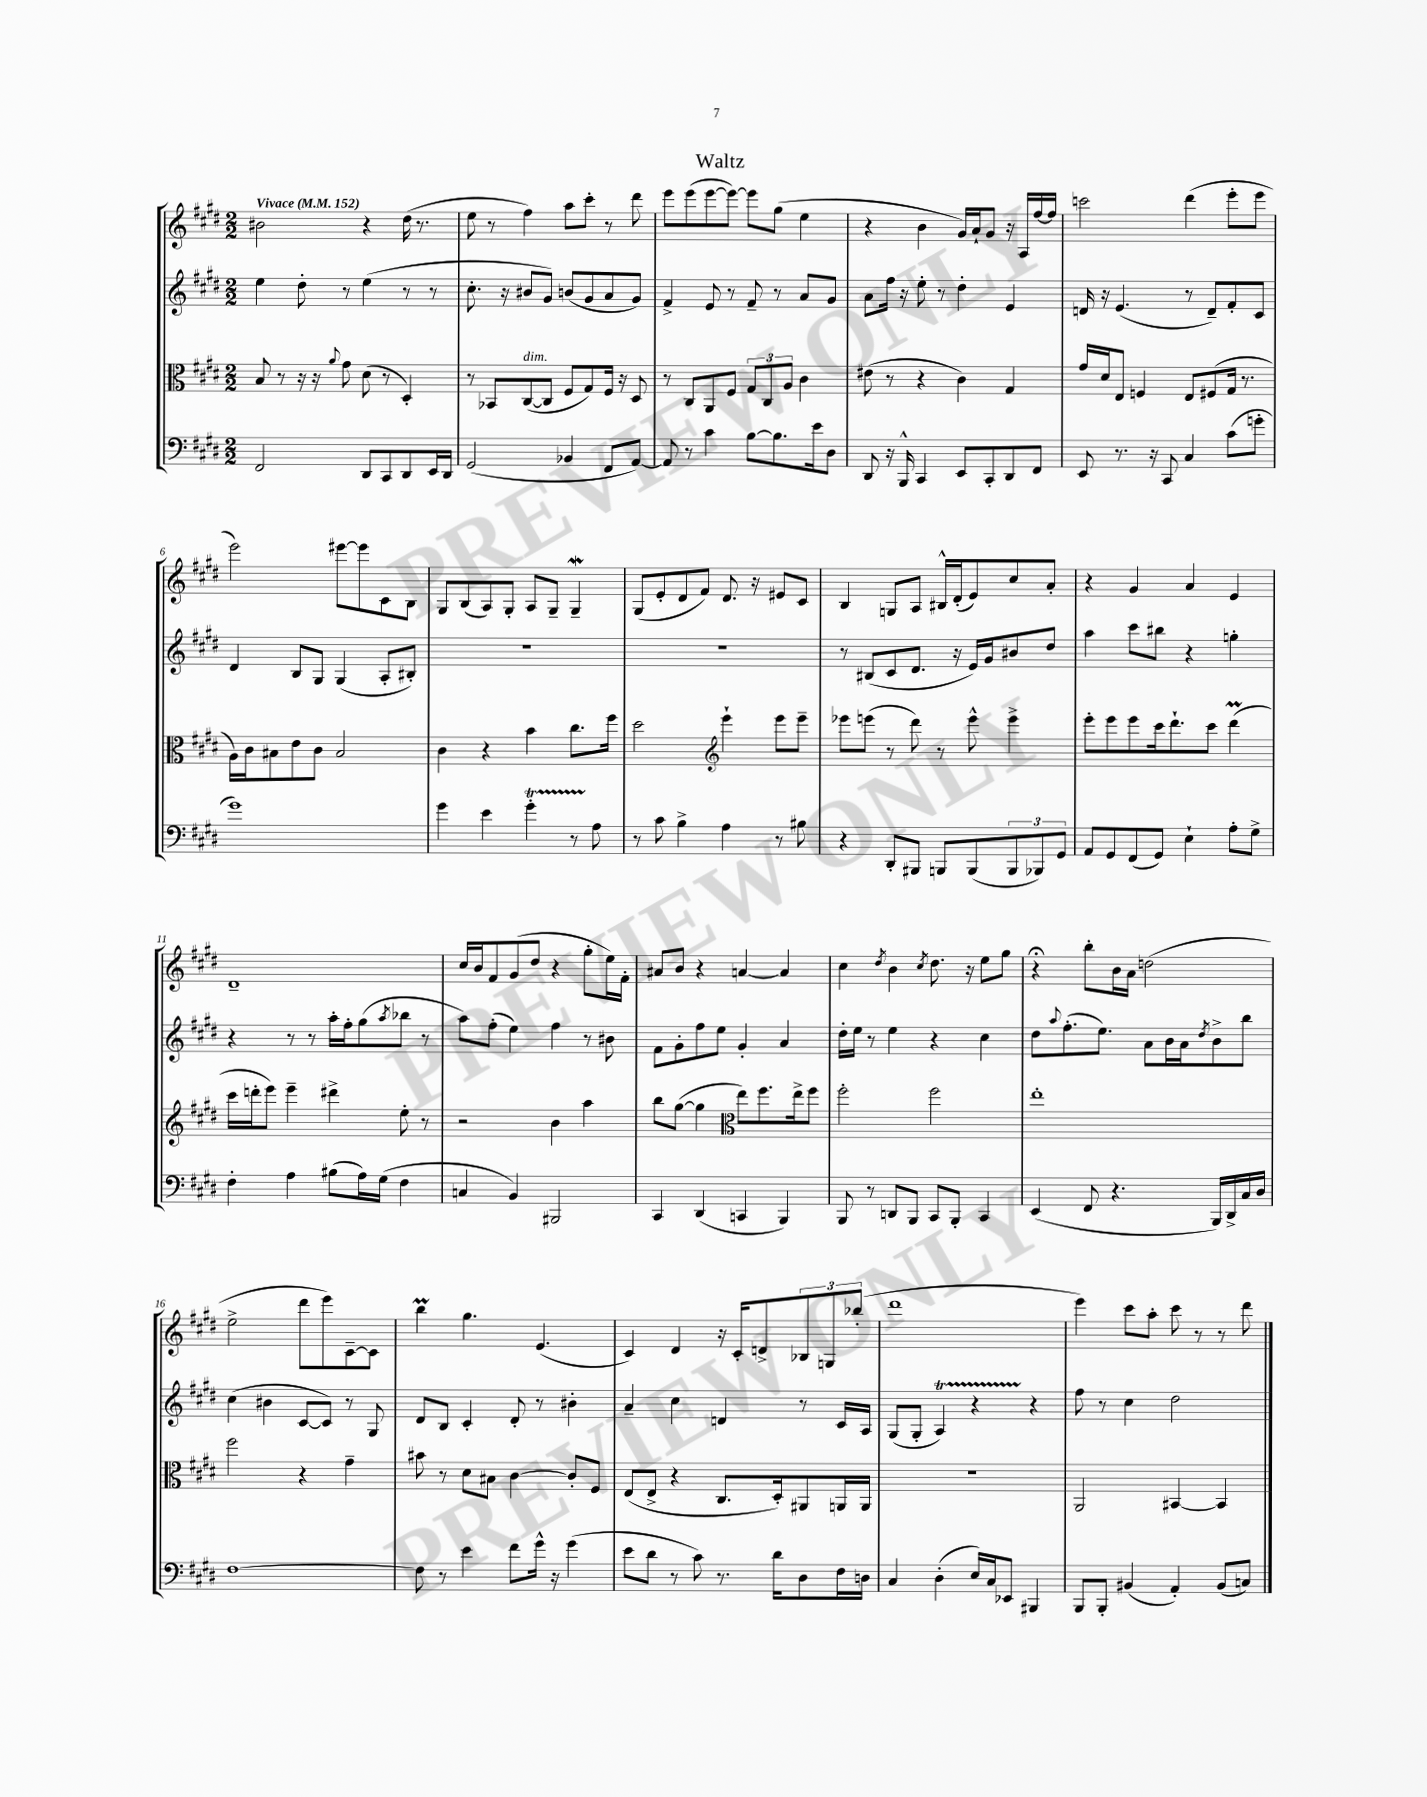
\header { title = "Waltz" }
<<
\new StaffGroup <<
\new Staff = "s0" {
    \clef treble \key e \major \numericTimeSignature \time 2/2 \tempo "Vivace" 4 = 152
    bis'2 r4 dis''16( r8. |
    e''8 r8 fis''4) a''8 cis'''8-. r8 dis'''8 |
    e'''8 e'''8( e'''8~ e'''8~) e'''8 gis''8( e''4 |
    r4 b'4 gis'16) a'16-! gis'8 r16 a16 fis''16~ fis''16 |
    c'''2 dis'''4( e'''8-. e'''8 |
    e'''2) eis'''8~ eis'''8 cis'8 b8 |
    gis8 b8( a8) gis8-. a8 gis8-- gis4--\mordent |
    gis8( e'8-. dis'8 fis'8) dis'8. r16 eis'8 cis'8 |
    b4 g8 a8 bis16-^ dis'16-.( e'8) cis''8 a'8-. |
    r4 gis'4 a'4 e'4 |
    dis'1-- |
    cis''16 b'16 fis'8 gis'8( dis''8 r4 gis''8-. e''16) fis'16-. |
    ais'8 b'8 r4 a'4~ a'4 |
    cis''4 \acciaccatura { dis''8 } b'4 \acciaccatura { cis''8 } dis''8. r16 e''8 gis''8 |
    r4\fermata b''8-. b'16 a'16 d''2( |
    e''2-> dis'''8 e'''8) cis'8~-- cis'8 |
    b''4\prall gis''4. e'4.( |
    cis'4) dis'4 r16 cis'16-. d'8-> \tuplet 3/2 { bes8 g8 bes''8-.( } |
    dis'''1 |
    e'''4) cis'''8 a''8-. cis'''8 r8 r8 dis'''8 \bar "|." |
}
\new Staff = "s1" {
    \clef treble \key e \major \numericTimeSignature \time 2/2
    e''4 dis''8-. r8 e''4( r8 r8 |
    cis''8.-. r16 bis'8 gis'8) b'8( gis'8 a'8 gis'8) |
    fis'4-> e'8 r8 fis'8-- r8 a'8 gis'8 |
    a'8 fis''16 r16 e''8-. r8 dis''4-. e'4 |
    d'16 r16 e'4.( r8 d'8--) fis'8-. cis'8 |
    dis'4 b8 gis8 gis4( a8-. bis8-.) |
    R1 |
    R1 |
    r8 bis8( cis'8 dis'8. r16 e'16) gis'16 bis'8 dis''8 |
    a''4 cis'''8 bis''8 r4 g''4-. |
    r4 r8 r8 a''16-. fis''16-. gis''8( \acciaccatura { a''8 } bes''8 r8 |
    a''8) fis''8-.( e''4) fis''4 r8 bis'8 |
    fis'8 gis'8-. fis''8 e''8 gis'4-. a'4 |
    dis''16-. e''16 r8 e''4 r4 cis''4 |
    dis''8 \appoggiatura { a''8 } fis''8.-.( e''8.) a'8 b'16 a'16 \acciaccatura { dis''8 } b'8-> b''8 |
    cis''4( bis'4 cis'8~ cis'8) r8 gis8 |
    dis'8 b8 cis'4-. dis'8-. r8 bis'4-. |
    a'4-- cis''4 d'4 r8 cis'16 a16 |
    gis8( gis8-. a4\startTrillSpan) r4 r4\stopTrillSpan |
    fis''8 r8 cis''4 dis''2 \bar "|." |
}
\new Staff = "s2" {
    \clef alto \key e \major \numericTimeSignature \time 2/2
    b8 r8 r16 r16 \appoggiatura { a'8 } gis'8 dis'8( r8 dis4-.) |
    r8 bes,8 cis8~^\markup { \italic "dim." }( cis8 fis8 gis8) fis16 r16 dis8 |
    r8 cis8 a,8 fis8 \tuplet 3/2 { gis8 cis8 a8 } cis'4 |
    eis'8( r8 r4 cis'4) gis4 |
    gis'16 dis'16 e8 f4 e8 fis8( gis16 r8. |
    a16) cis'16 bis8 e'8 cis'8 bis2 |
    cis'4 r4 b'4 cis''8. fis''16 |
    dis''2 \clef treble e'''4-! e'''8 e'''8-- |
    ees'''8 e'''8( r8 dis'''8) r8 e'''8-^ e'''4-> |
    e'''8-. e'''8 e'''8 cis'''16 dis'''8.-! cis'''8 dis'''4\prall( |
    cis'''16 d'''16-. e'''8) e'''4-- dis'''4-> e''8-. r8 |
    r2 b'4 a''4 |
    b''8 gis''8~( gis''4 \clef alto e''8) fis''8. e''16-> fis''8 |
    fis''2-. fis''2 |
    e''1-. |
    fis''2 r4 gis'4-- |
    bis'8 r8 dis'8 bis8 cis'4~ cis'8-. fis8 |
    e8( e8-> r4 cis8. dis16-.) ais,8 a,16 a,16 |
    R1 |
    a,2 bis,4~ bis,4 \bar "|." |
}
\new Staff = "s3" {
    \clef bass \key e \major \numericTimeSignature \time 2/2
    fis,2 dis,8 cis,8 dis,8 e,16 dis,16 |
    gis,2( bes,4 fis,8 a,8~) |
    a,8 r8 cis'4 b8~ b8. e'16 dis8 |
    dis,8 r16 b,,16-^ cis,4 e,8 cis,8-. dis,8 fis,8 |
    e,8 r8. r16 cis,8 cis4 cis'8( g'8-. |
    gis'1) |
    gis'4 e'4 gis'4-.\startTrillSpan r8 a8\stopTrillSpan |
    r8 cis'8 b4-> a4 r8 bis8 |
    r4 dis,8-. bis,,8 b,,8 b,,8( \tuplet 3/2 { b,,8 bes,,8) gis,8 } |
    a,8 gis,8 fis,8( gis,8) e4-! a8-. gis8-> |
    fis4-. a4 bis8( a16) gis16( fis4 |
    c4 b,4) bis,,2 |
    cis,4 dis,4( c,4 b,,4) |
    b,,8 r8 d,8 b,,8 cis,8 b,,8-. cis,4 |
    e,4( fis,8 r4. b,,16) dis,16-> cis16 dis16 |
    fis1~ |
    fis8 r8 e'4 fis'8 gis'16-^ r16 gis'4( |
    e'8 dis'8 r8 cis'8) r8. dis'16 dis8 fis16 d16 |
    cis4 dis4-.( e16) cis16 ees,8 bis,,4 |
    b,,8 b,,8-. bis,4( a,4-.) bis,8( c8) \bar "|." |
}
>>
>>
